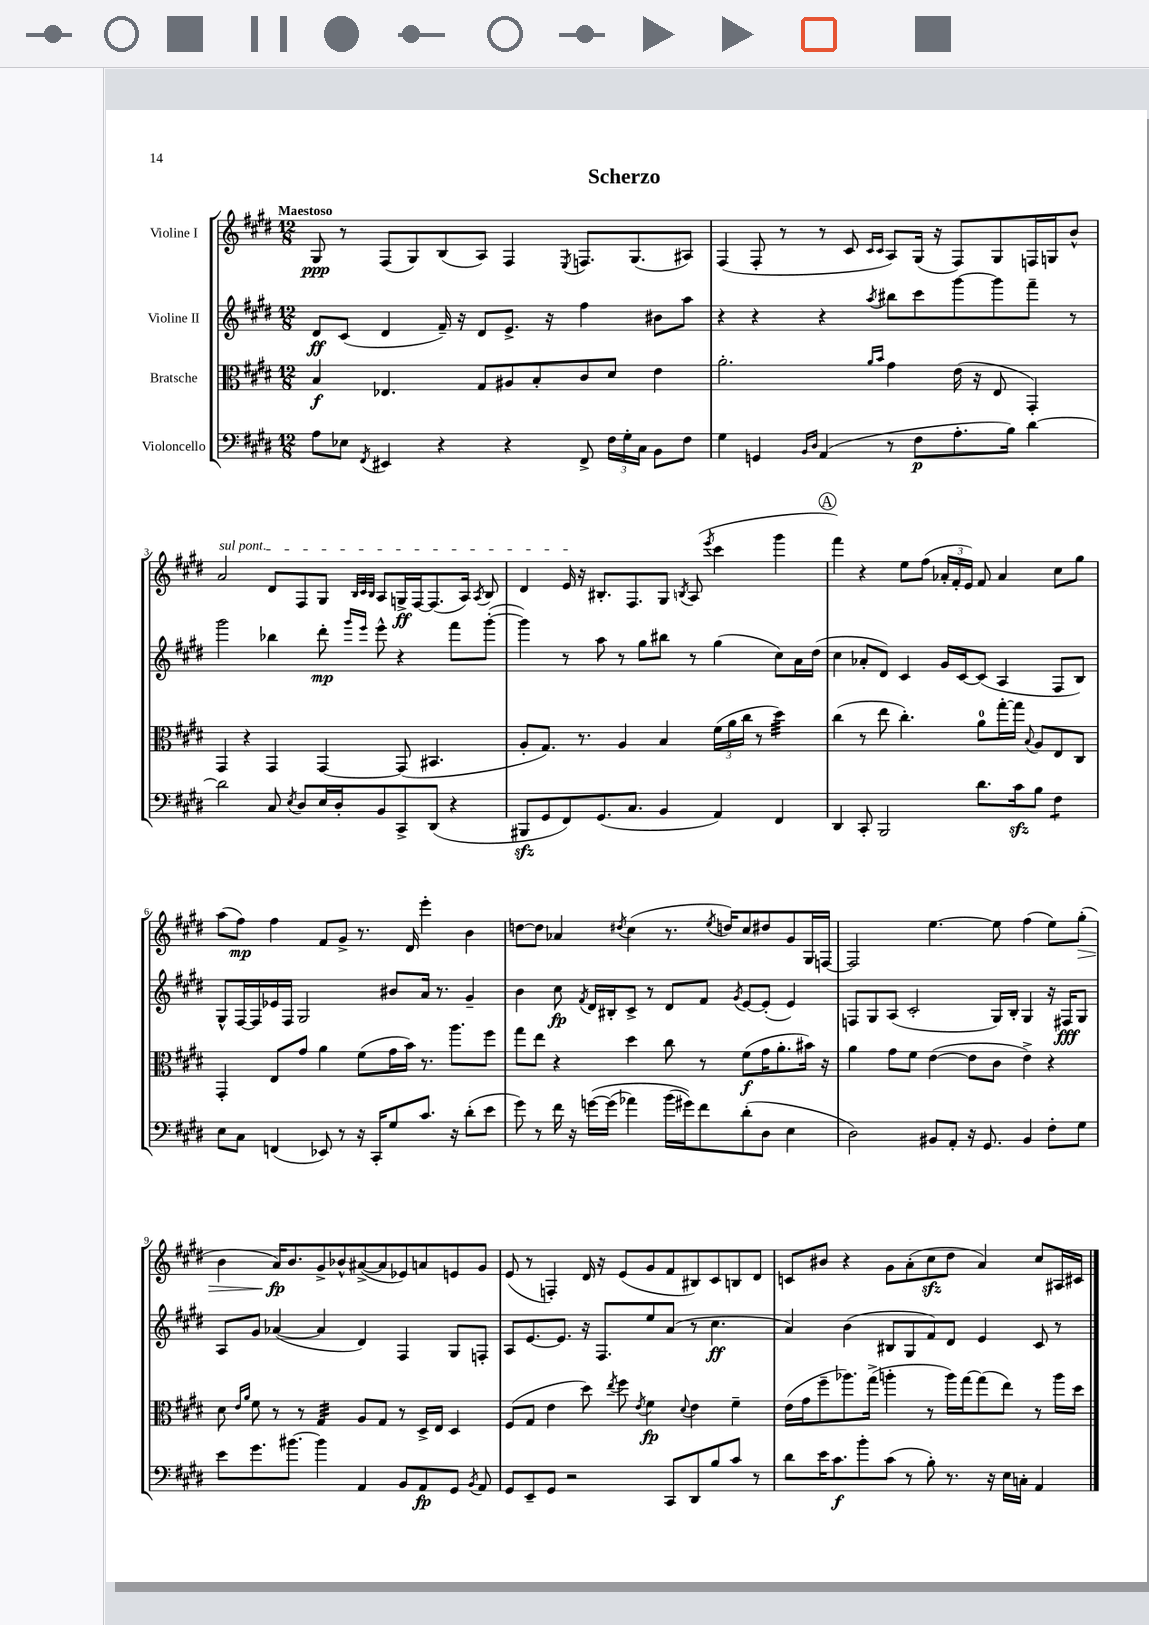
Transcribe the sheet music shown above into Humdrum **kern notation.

**kern	**kern	**kern	**kern
*staff4	*staff3	*staff2	*staff1
*clefF4	*clefC3	*clefG2	*clefG2
*k[f#c#g#d#]	*k[f#c#g#d#]	*k[f#c#g#d#]	*k[f#c#g#d#]
*M12/8	*M12/8	*M12/8	*M12/8
8A	4B	8d#	8G#
8E-	.	(8c#	8r
8qFF#	.	.	.
4EE#	4.E-	4d#	(8F#
.	.	.	8G#)
4r	.	16f#~)	(8B
.	.	16r	.
.	8G#	8d#	8A)
4r	8A#	8.e^	4F#
.	8B'	.	.
.	.	16r	.
.	.	.	8qE
8FF#^	8c#	4ff#	8.F
24F#	8d#	.	.
24G#'	.	.	.
.	.	.	(8.G#
24C#	.	.	.
8BB	4e	8b#	.
8F#	.	8aa	8A#)
=	=	=	=
4G#	2.a'	4r	(4F#
4GG	.	4r	8F#'
.	.	.	8r
16qqBB	.	.	.
16qqD#	.	.	.
(4AA	.	4r	8r
.	.	.	8c#
.	16qqa	.	16qqc#
.	16qqb	8qaa	16qqc#
8r	4g#	8bb#	8A)
8F#	.	8ccc#	(16G#
.	.	.	16r
8.A'	(16e	[8ggg#	8F#)
.	16r	.	.
.	8E	8ggg#]	8G#
16B)	.	.	.
[4d#	4GG#')	8fff#~	16F
.	.	.	16G
.	.	8r	8b^^
=	=	=	=
2d#]	4GG#	2ggg#	2a
.	4r	.	.
8C#	4GG#	4bb-	8d#
8qE	.	.	.
8D#	.	.	8F#
16E	[4GG#	8ddd#'	8G#
16D#'	.	.	.
.	.	.	32qqB
.	.	16qqggg#	32qqc#
.	.	16qqeee	32qqB
8BB	.	8eee^^	8A
8CC#^	(8GG#]	4r	16G^
.	.	.	[16F#
(8DD#	4.BB#	.	(8.F#]
4r	.	8fff#	.
.	.	.	16A)
.	.	.	8qA
.	.	([8ggg#'	8B
=	=	=	=
8BBB#	8A'	4ggg#])	4d#
8GG#	8.G#)	.	.
8FF#)	.	8r	16e
.	8.r	.	16r
(8.GG#	.	8aa	8.B#'
.	4A	8r	.
8.C#	.	.	8.F#
.	.	8gg#	.
4BB	4B	8bb#	8G#
.	.	.	8qB
.	.	8r	(8A
.	.	.	8qeee
4AA)	(24f#	(4gg#	4ccc#
.	24a	.	.
.	24cc#	.	.
.	8r	.	.
4FF#	4dd#)	8cc#)	4ggg#
.	.	16a	.
.	.	(16dd#	.
=	=	=	=
4DD#	(4cc#	4cc#	4fff#)
8CC#'	8r	8a-'	4r
2BBB	8ee	8d#)	.
.	4.cc#')	4c#	8ee
.	.	.	(8ff#
.	.	16g#	24a-'
.	.	.	24f#'
.	.	[16c#	.
.	.	.	24e)
8.d#	8a	(8c#]	8f#
.	[16gg#'	4A	4a-
16c#	16gg#]	.	.
.	8qqB	.	.
8B	8A	.	.
4F#	8E	8F#	8cc#
.	8C#	8B)	8gg#
=	=	=	=
8E	4GG#'	8G#^^	(8aa
8C#	.	[16F#	8ff#)
.	.	16F#]	.
(4FF	8E	16e-	4ff#
.	.	16F#	.
.	8g#	2G#	.
8EE-)	4a	.	8f#
8r	.	.	8g#^
16r	(8f#	.	8.r
16CC#'	.	.	.
8G#	16g#	8b#	.
.	16b)	.	16d#
8.c#	8.r	16a	4eee'
.	.	8.r	.
16r	8.aa	.	.
(8d#'	.	4g#~	4b
8e	8ff#	.	.
=	=	=	=
8g#)	8gg#	4b	[8dd
8r	8ee	.	8dd]
16f#	4r	8cc#	4a-
16r	.	.	.
.	.	8qf#	.
&([16g	.	16d#	.
(16g]	.	16B#'	.
.	.	.	8qdd#
4a-)	4dd#	8c#^	(4cc#
.	.	8r	.
(16b	8cc#	8d#	8.r
16g#)&)	.	.	.
8f#	8r	8f#	.
.	.	.	8qee
.	.	.	16dd)
.	.	8qg#	.
(8d#'	(8f#	[8e	8cc#
8D#	16g#	(8e']	8dd#
.	8.a'	.	.
4E	.	4e)	8g#
.	16b#)	.	16G#
.	16r	.	[16F
=	=	=	=
2D#)	4a	8F	2F]
.	.	8G#	.
.	8g#	(8A	.
.	8f#	2c#'	.
8BB#	([4e	.	[4.ee
8AA'	.	.	.
16r	8e]	.	.
8.GG#	.	.	.
.	8c#	16G#)	8ee]
.	.	16B'	.
4BB#	4e^)	4G#	(4ff#
8F#'	4r	16r	8ee)
.	.	16F#	.
8G#	.	8G#	(8gg#'
=	=	=	=
8e	8d#	8A	4b
.	16qqe	.	.
.	16qqa	.	.
8.g#	8f#	8g#	.
.	8r	([4a-	16a)
[8.b#	.	.	8.b
.	8r	.	.
4b#]	4G#	4a-]	8g#^
.	.	.	8b-^^
4AA	8A	4d#)	([8a#^
.	8G#	.	8a#]
8BB	8r	4F#	8e-)
8AA	16D#^	.	8a
.	16E	.	.
8GG#	4D#	8G#	8e
8qBB	.	.	.
8AA	.	8F'	8g#
=	=	=	=
8GG#	(8F#	8A	(8e
8EE~	8G#	[8.e	8r
8GG#	4e	.	4F')
.	.	8.e]	.
2r	.	.	.
.	8dd#)	16r	16d#
.	.	8.F#	16r
.	8qee	.	.
.	8ff#	.	(8e
.	8qe	.	.
.	4f#	8ee	8g#
8CC#	.	(8a	8f#
.	8qqd#	.	.
8DD#	4e	8r	8B#)
8B	.	4.cc#	8c#
8c#	4f#~	.	8B
8r	.	.	8d#
=	=	=	=
8d#	(16e	4a)	8c
.	16g#	.	.
16e	8ff#~	.	8b#
8.c#	.	.	.
.	8.aa-)	(4b	4r
8b'	.	.	.
.	(16gg#^	.	.
(8c#	4aa'	8B#	8g#
8r	.	8G#	(8a'
8B')	8r	8f#)	8cc#
8.r	16aa)	8d#	8dd#
.	[16gg#	.	.
.	(8gg#]	4e	4a)
16r	.	.	.
16E	8ee)	.	.
16C'	.	.	.
4AA	8r	8c#	8cc#
.	16aa	8r	16A#
.	16dd#	.	16c#
==	==	==	==
*-	*-	*-	*-
